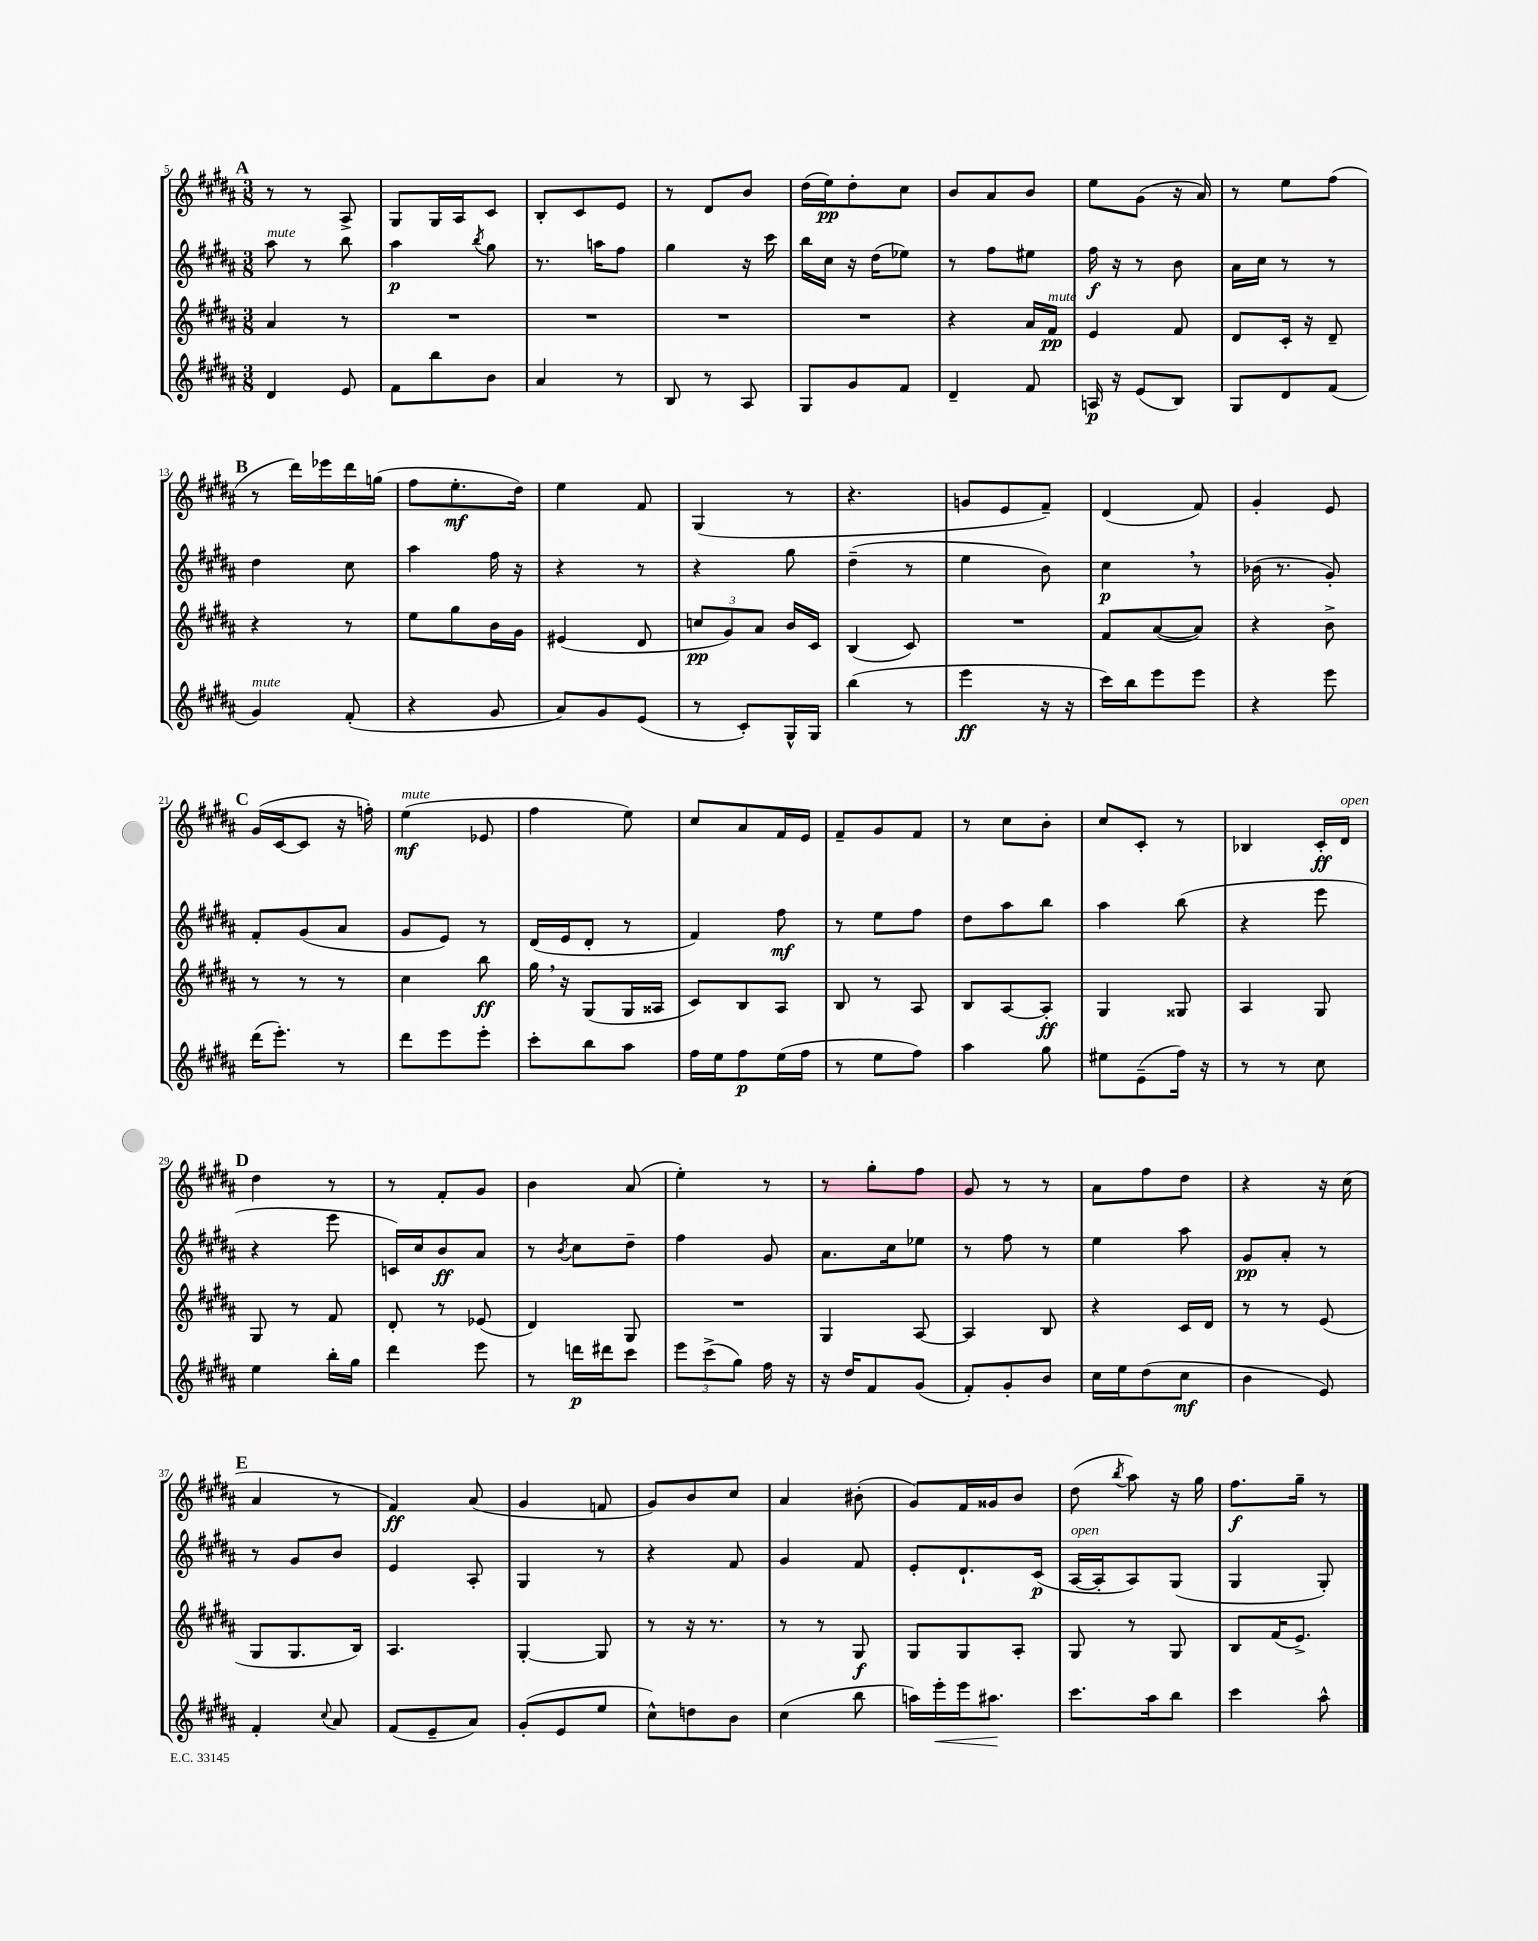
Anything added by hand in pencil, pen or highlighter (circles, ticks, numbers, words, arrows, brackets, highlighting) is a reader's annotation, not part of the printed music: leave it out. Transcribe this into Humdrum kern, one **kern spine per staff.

**kern	**kern	**kern	**kern
*staff4	*staff3	*staff2	*staff1
*clefG2	*clefG2	*clefG2	*clefG2
*k[f#c#g#d#a#]	*k[f#c#g#d#a#]	*k[f#c#g#d#a#]	*k[f#c#g#d#a#]
*M3/8	*M3/8	*M3/8	*M3/8
4d#	4a#	8aa#	8r
.	.	8r	8r
8e	8r	8bb	8A#^
=	=	=	=
8f#	4.r	4aa#	8G#
8bb	.	.	16G#
.	.	.	16A#
.	.	8qbb	.
8b	.	8gg#	8c#
=	=	=	=
4a#	4.r	8.r	8B'
.	.	.	8c#
.	.	16aa	.
8r	.	8ff#	8e
=	=	=	=
8B	4.r	4gg#	8r
8r	.	.	8d#
8A#	.	16r	8b
.	.	16ccc#	.
=	=	=	=
8G#	4.r	16bb	(16dd#
.	.	16cc#	16ee)
8g#	.	16r	8dd#'
.	.	(16dd#	.
8f#	.	8ee-)	8cc#
=	=	=	=
4d#~	4r	8r	8b
.	.	8ff#	8a#
8f#	16a#	8ee#	8b
.	16f#	.	.
=	=	=	=
16A	4e	16ff#	8ee
16r	.	16r	.
(8e	.	8r	(8g#
8B)	8f#	8b	16r
.	.	.	16a#)
=	=	=	=
8G#	8d#	16a#	8r
.	.	16cc#	.
8d#	16c#'	8r	8ee
.	16r	.	.
(8f#	8d#~	8r	(8ff#
=	=	=	=
4g#)	4r	4dd#	8r
.	.	.	16ddd#)
.	.	.	16eee-
(8f#'	8r	8cc#	16ddd#
.	.	.	(16gg
=	=	=	=
4r	8ee	4aa#	8ff#
.	8gg#	.	8.ee'
8g#	16b	16ff#	.
.	16g#	16r	16dd#)
=	=	=	=
8a#)	(4e#	4r	4ee
8g#	.	.	.
(8e	8d#	8r	8f#
=	=	=	=
8r	12cc	4r	(4G#
.	12g#)	.	.
8c#')	.	.	.
.	12a#	.	.
16G#^^	16b	8gg#	8r
16G#	16c#	.	.
=	=	=	=
(4bb	(4B	(4dd#~	4.r
8r	8c#)	8r	.
=	=	=	=
4eee	4.r	4ee	8g
.	.	.	8e
16r	.	8b)	8f#~)
16r	.	.	.
=	=	=	=
16ccc#)	8f#	4cc#	(4d#
16bb	.	.	.
8eee	([8a#	.	.
8eee	8a#])	8r	8f#)
=	=	=	=
4r	4r	(16b-	4g#'
.	.	8.r	.
8eee	8b^	8g#')	8e
=	=	=	=
(16ddd#	8r	8f#'	(16g#
8.eee')	.	.	[16c#
.	8r	(8g#	8c#]
8r	8r	8a#	16r
.	.	.	16ff')
=	=	=	=
8ddd#	4cc#	8g#	(4ee
8eee	.	8e)	.
8eee'	8bb	8r	8e-
=	=	=	=
8ccc#'	16gg#	(16d#	4ff#
.	16r	16e	.
8bb	(8G#	8d#'	.
8aa#	16G#	8r	8ee)
.	16A##	.	.
=	=	=	=
16ff#	8c#)	4f#)	8cc#
16ee	.	.	.
8ff#	8B	.	8a#
(16ee	8A#	8ff#	16f#
16ff#	.	.	16e
=	=	=	=
8r	8B	8r	8f#~
8ee	8r	8ee	8g#
8ff#)	8A#	8ff#	8f#
=	=	=	=
4aa#	8B	8dd#	8r
.	[8A#	8aa#	8cc#
8gg#	8A#']	8bb	8b'
=	=	=	=
8ee#	4G#	4aa#	8cc#
(8e~	.	.	8c#'
16ff#)	8G##	(8bb	8r
16r	.	.	.
=	=	=	=
8r	4A#	4r	4B-
8r	.	.	.
8cc#	8G#	8eee	16c#'
.	.	.	16d#
=	=	=	=
4ee	8G#	4r	4dd#
.	8r	.	.
16bb'	8f#	8eee	8r
16gg#	.	.	.
=	=	=	=
4ddd#	8d#'	16c)	8r
.	.	16cc#	.
.	8r	8b	8f#'
8eee	(8e-	8a#	8g#
=	=	=	=
8r	4d#)	8r	4b
.	.	8qb	.
16ddd	.	8cc#	.
16ddd#	.	.	.
8ccc#	8G#	8dd#~	(8a#
=	=	=	=
12eee	4.r	4ff#	4ee')
(12ccc#^	.	.	.
12gg#)	.	.	.
16ff#	.	8g#	8r
16r	.	.	.
=	=	=	=
16r	4G#	8.a#	8r
16dd#	.	.	.
8f#	.	.	8gg#'
.	.	16cc#	.
(8g#	[8A#	8ee-	8ff#
=	=	=	=
8f#')	4A#]	8r	8g#
8g#'	.	8ff#	8r
8b	8B	8r	8r
=	=	=	=
16cc#	4r	4ee	8a#
16ee	.	.	.
(8dd#	.	.	8ff#
8cc#	16c#	8aa#	8dd#
.	16d#	.	.
=	=	=	=
4b	8r	8g#	4r
.	8r	8a#'	.
8e)	(8e	8r	16r
.	.	.	(16cc#
=	=	=	=
4f#'	8G#	8r	4a#
.	8.G#	8g#	.
8qqcc#	.	.	.
8a#	.	8b	8r
.	16B)	.	.
=	=	=	=
(8f#	4.A#	4e	4f#)
8e~	.	.	.
8a#)	.	8A#'	(8a#
=	=	=	=
(8g#'	[4G#'	4G#	4g#
8e	.	.	.
8ee	8G#]	8r	8f
=	=	=	=
8cc#^^)	8r	4r	8g#)
8dd	16r	.	8b
.	8.r	.	.
8b	.	8f#	8cc#
=	=	=	=
(4cc#	8r	4g#	4a#
.	8r	.	.
8bb	8G#	8f#	(8b#'
=	=	=	=
16aa)	8G#	8e'	8g#)
16eee'	.	.	.
16eee	8G#	8.d#`	16f#
8.aa#	.	.	16g##
.	8A#'	.	8b
.	.	(16c#	.
=	=	=	=
8.ccc#	8G#	[16A#	(8dd#
.	.	16A#']	.
.	.	.	8qbb
.	8r	8A#)	8aa#)
16aa#	.	.	.
8bb	8G#	(8G#	16r
.	.	.	16gg#
=	=	=	=
4ccc#	8B	4G#	8.ff#
.	(16f#	.	.
.	8.e^)	.	16gg#~
8aa#^^	.	8G#')	8r
==	==	==	==
*-	*-	*-	*-
